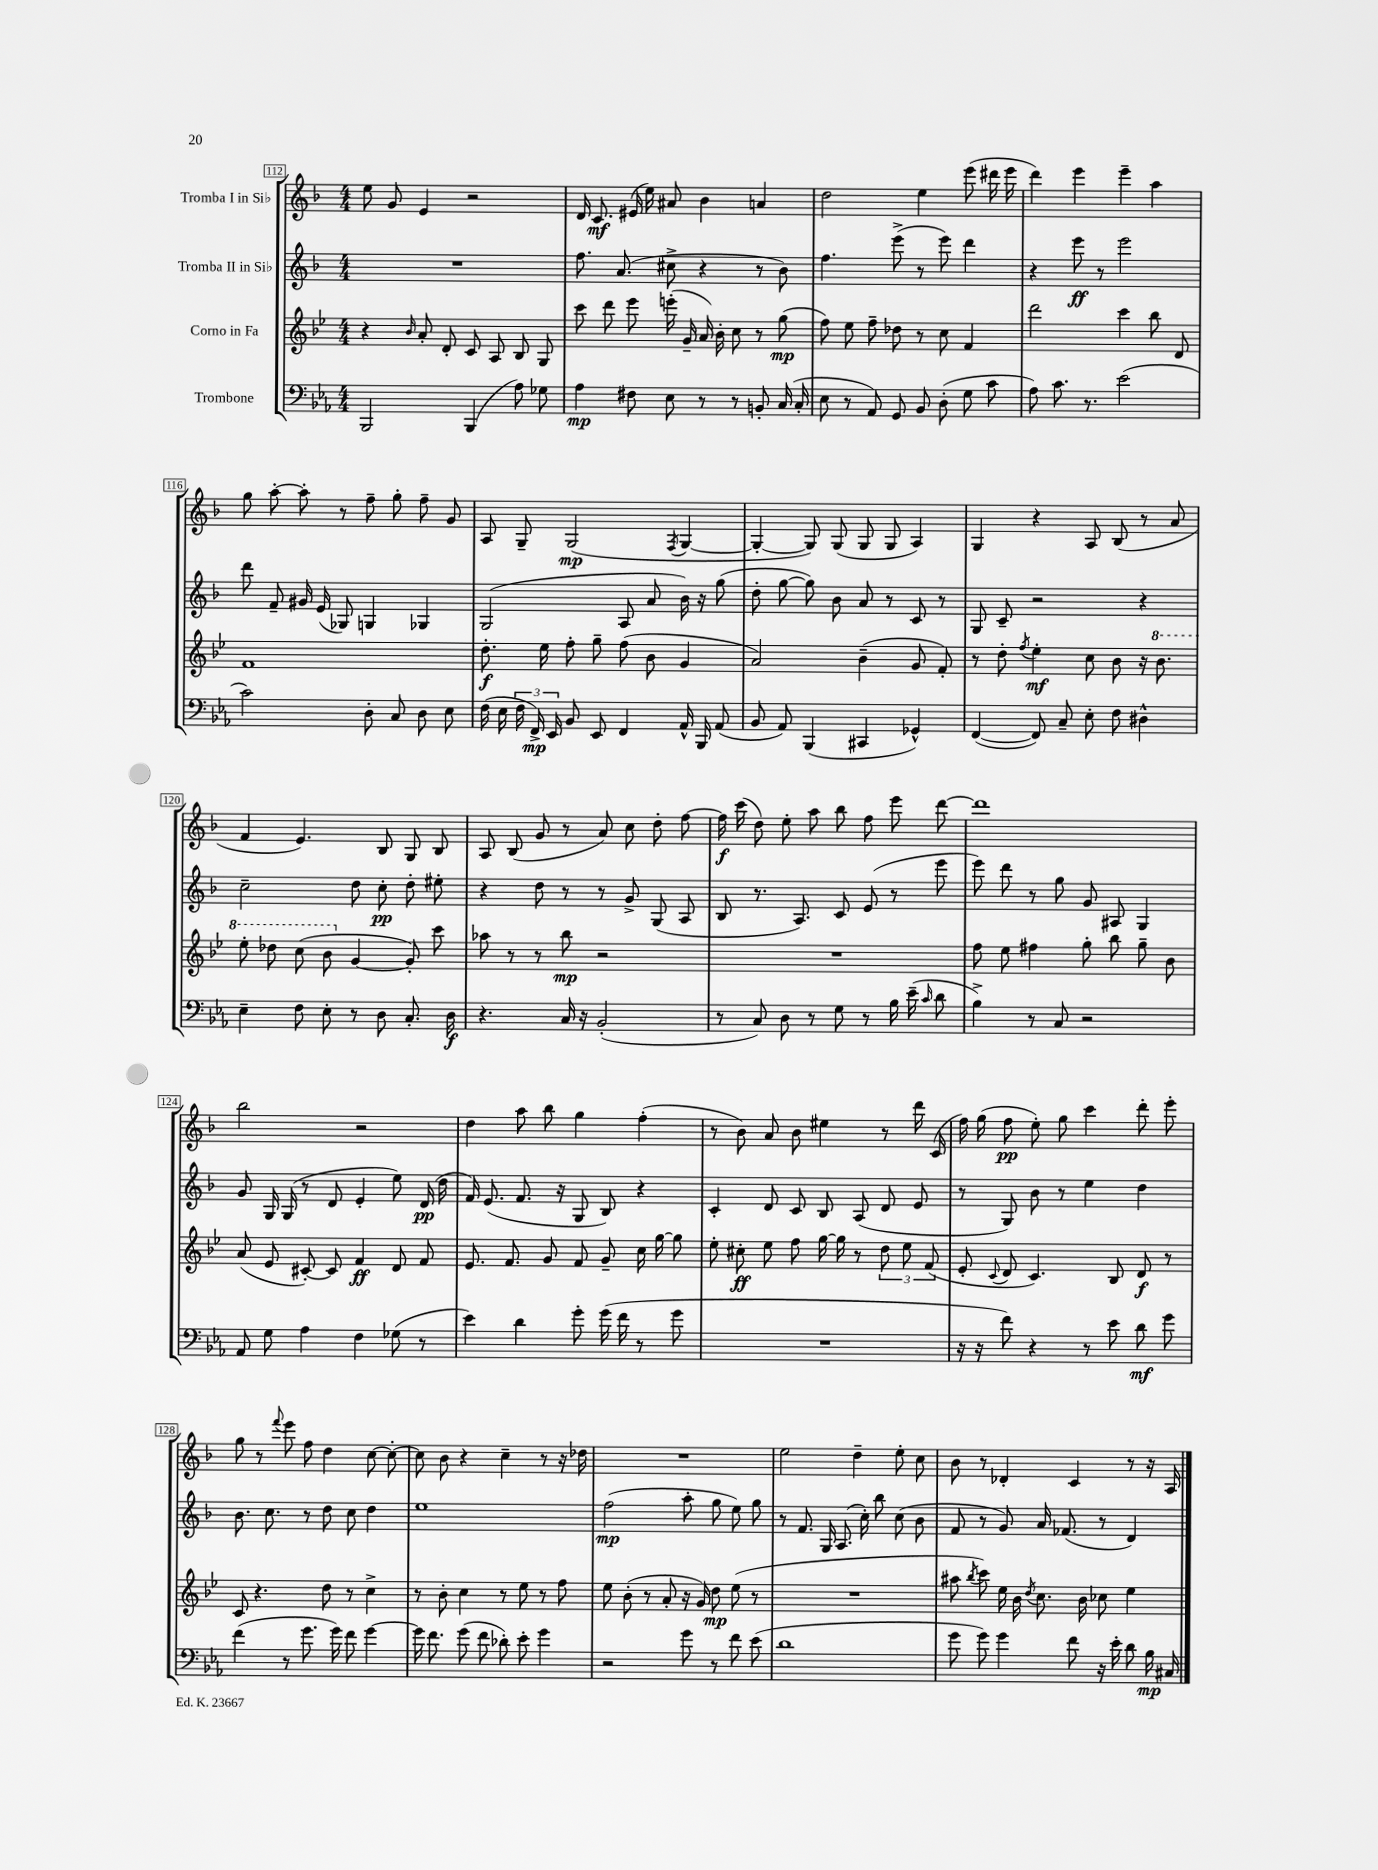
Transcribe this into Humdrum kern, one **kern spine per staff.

**kern	**kern	**kern	**kern
*staff4	*staff3	*staff2	*staff1
*clefF4	*clefG2	*clefG2	*clefG2
*k[b-e-a-]	*k[b-e-]	*k[b-]	*k[b-]
*M4/4	*M4/4	*M4/4	*M4/4
2BBB-/	4r	1r	8ee\
.	.	.	8g/
.	16qqb-/	.	.
.	8a'/	.	4e/
.	8d'/	.	.
(4BBB-/	8c/	.	2r
.	8A/	.	.
8A-\)	8B-/	.	.
8G-\	8G/	.	.
=	=	=	=
4A-\	8ccc\	8.ff\	16d/
.	.	.	8.c/
.	8ddd\	.	.
.	.	(8.a/	.
8F#\	8eee-\	.	(16e#/
.	.	.	16ee\)
8E-\	(16eee'\	8cc#^\	8a#/
.	16g~/	.	.
8r	16a/)	4r	4b-\
.	16b-'\	.	.
8r	8cc\	.	.
8BB'/	8r	8r	4a/
(16C/	(8gg\	8b-\)	.
16C'/	.	.	.
=	=	=	=
8E-\	8ff\)	4.ff\	2dd\
8r	8ee-\	.	.
8AA-/)	8ff~\	.	.
8GG/	8dd-\	(8eee^\	.
8BB-/	8r	8r	4ee\
(8D'\	8cc\	8eee\)	.
8G\	4f/	4ddd\	(8eee\
8c\	.	.	16ddd#\
.	.	.	16eee\
=	=	=	=
8A-\)	2ddd\	4r	4ddd\)
8.c\	.	.	.
.	.	8eee\	4eee\
8.r	.	.	.
.	.	8r	.
(2e-\	4ccc\	2eee\	4eee~\
.	8bb-\	.	4aa\
.	8d/	.	.
=	=	=	=
2c\)	1f	8ddd\	8gg\
.	.	8f~/	[8aa'\
.	.	16g#/	8aa'\]
.	.	(16e/	.
.	.	8G-/)	8r
8D'\	.	4G/	8ff~\
8C/	.	.	8gg'\
8D\	.	4G-/	8ff~\
8E-\	.	.	8g/
=	=	=	=
(16F\	8.dd'\	(2G/	8A/
16E-\	.	.	.
24F\	.	.	8G~/
24FF^/)	.	.	.
.	16ee-\	.	.
24EE-/	.	.	.
8BB-/	8ff'\	.	(2G/
8EE-/	8gg~\	.	.
4FF/	(8ff\	8A/	.
.	8b-\	8a/	.
.	.	.	8qF/
16AA-^^/	4g/	16b-\)	[4G/
16BBB-/	.	16r	.
(8AA-/	.	(8gg\	.
=	=	=	=
8BB-/	2a/)	8dd'\	4G'/_
8AA-/)	.	[8gg\	.
(4BBB-/	.	8gg\])	8G/])
.	.	8b-\	(8G/
4CC#/	(4b-~\	8a/	8G/
.	.	8r	8G/
4GG-^^/)	8g/	8c/	4A/)
.	8f'/)	8r	.
=	=	=	=
([4FF/	8r	8G/	4G/
.	8dd'\	8c~/	.
.	8qff/	.	.
8FF/])	4ee-'\	2r	4r
8C~/	.	.	.
8E-'\	8cc\	.	8A/
8F\	8b-\	.	(8B-/
4D#^^\	16r	4r	8r
.	8.bb-\	.	.
.	.	.	8a/
=	=	=	=
4E-~\	8eee-'\	2cc~\	4f/
.	8ddd-\	.	.
8F\	(8ccc\	.	4.e/)
8E-'\	8bb-\	.	.
8r	[4g/	8dd\	.
8D\	.	8cc'\	8B-/
8.C'/	8g'/])	8dd'\	8G/
.	8ccc\	8ee#'\	8B-/
16D\	.	.	.
=	=	=	=
4.r	8aa-\	4r	8A/
.	8r	.	(8B-/
.	8r	8dd\	8g/
16C/	8bb-\	8r	8r
16r	.	.	.
(2BB-'/	2r	8r	8a/)
.	.	8g^/	8cc\
.	.	(8G/	8dd'\
.	.	8A/	[8ff\
=	=	=	=
8r	1r	8B-/	16ff\]
.	.	.	(16ccc\
8C/)	.	8.r	8dd\)
8D\	.	.	8ee'\
.	.	8.A/)	.
8r	.	.	8aa\
8G\	.	8c/	8bb-\
8r	.	(8e/	8ff\
16B-\	.	8r	8eee\
(16e-~\	.	.	.
16qqc/	.	.	.
8d\	.	8eee\	[8ddd\
=	=	=	=
4B-^\)	8ff\	8eee\)	1ddd]
.	8ee-\	8ddd\	.
8r	4ff#\	8r	.
8C/	.	8gg\	.
2r	8gg'\	8g/	.
.	8bb-\	8A#/	.
.	8gg~\	4G/	.
.	8b-\	.	.
=	=	=	=
8AA-/	(8a/	8g/	2bb-\
8G\	8e-/	16G/	.
.	.	(16G/	.
4A-\	[8c#'/)	8r	.
.	8c#/]	8d/	.
4F\	4f/	4e'/	2r
(8G-\	8d/	8ee\)	.
8r	8f/	(16d/	.
.	.	16dd\	.
=	=	=	=
4e-\)	8.e-/	16f/)	4dd\
.	.	(8.e/	.
.	8.f/	.	.
4d\	.	8.f/	8aa\
.	8g/	.	8bb-\
.	.	16r	.
8g'\	8f/	8G/	4gg\
(16g\	8g~/	8B-/)	.
16f\	.	.	.
8r	16cc\	4r	(4ff'\
.	[16gg\	.	.
8g\	8gg\]	.	.
=	=	=	=
1r	8ee-'\	4c'/	8r
.	8cc#'\	.	8b-\)
.	8ee-\	8d/	8a/
.	8ff\	8c/	8b-\
.	[16gg\	8B-/	4ee#\
.	16gg\]	.	.
.	8r	(8A/	.
.	12dd\	8d/	8r
.	12ee-\	.	.
.	.	8e/	16ddd\
.	(12f/	.	.
.	.	.	(16c/
=	=	=	=
16r	8e-'/	8r	16ff\)
16r	.	.	(16gg\
.	8qqc/	.	.
8f\)	8d/	8G/)	8ff\
4r	4.c/)	8b-\	8ee'\)
.	.	8r	8gg\
8r	.	4ee\	4ccc\
8e-\	8B-/	.	.
8d\	8d/	4dd\	8ddd'\
8g\	8r	.	8eee'\
=	=	=	=
(4f\	8c/	8.b-\	8gg\
.	4.r	.	8r
.	.	8.cc\	.
.	.	.	8qqfff/
8r	.	.	8eee\
8.g\	.	8r	8ff\
.	8dd\	8dd\	4dd\
16g\)	.	.	.
8f\	8r	8cc\	.
[4g\	4cc^\	4dd\	[8cc\
.	.	.	8cc'\_
=	=	=	=
16g\]	8r	1ee	8cc\]
8.f\	.	.	.
.	8b-'\	.	8b-\
(8g\	4cc\	.	4r
8f\	.	.	.
8d-'\)	8r	.	4cc~\
8e-'\	8ee-\	.	.
4g\	8r	.	8r
.	8ff\	.	16r
.	.	.	16dd-\
=	=	=	=
2r	8ee-\	(2ff\	1r
.	(8b-'\	.	.
.	8r	.	.
.	8a'/	.	.
8g\	16r	8aa'\	.
.	16g/)	.	.
8r	8dd\	8gg\	.
8f\	(8ee-\	8ee\)	.
(8e-\	8r	8gg\	.
=	=	=	=
1d	1r	8r	2ee\
.	.	8.f/	.
.	.	16G/	.
.	.	(8.A/	.
.	.	.	4dd~\
.	.	16cc'\)	.
.	.	8bb-\	.
.	.	(8cc\	8ee'\
.	.	8b-\	8cc\
=	=	=	=
8g\	8aa#\	8f/	8b-\
.	8qbb-/	.	.
8g\)	8ccc\)	8r	8r
4g\	16ee-\	8g/)	4d-'/
.	16b-\	.	.
.	8qdd/	.	.
.	8.cc\	16a/	.
.	.	(8.f-/	.
8f\	.	.	4c/
.	16b-\	.	.
16r	8cc-\	8r	.
16e-'\	.	.	.
8d\	4ee-\	4d/)	8r
16B-\	.	.	16r
16C#/	.	.	16A/
==	==	==	==
*-	*-	*-	*-
